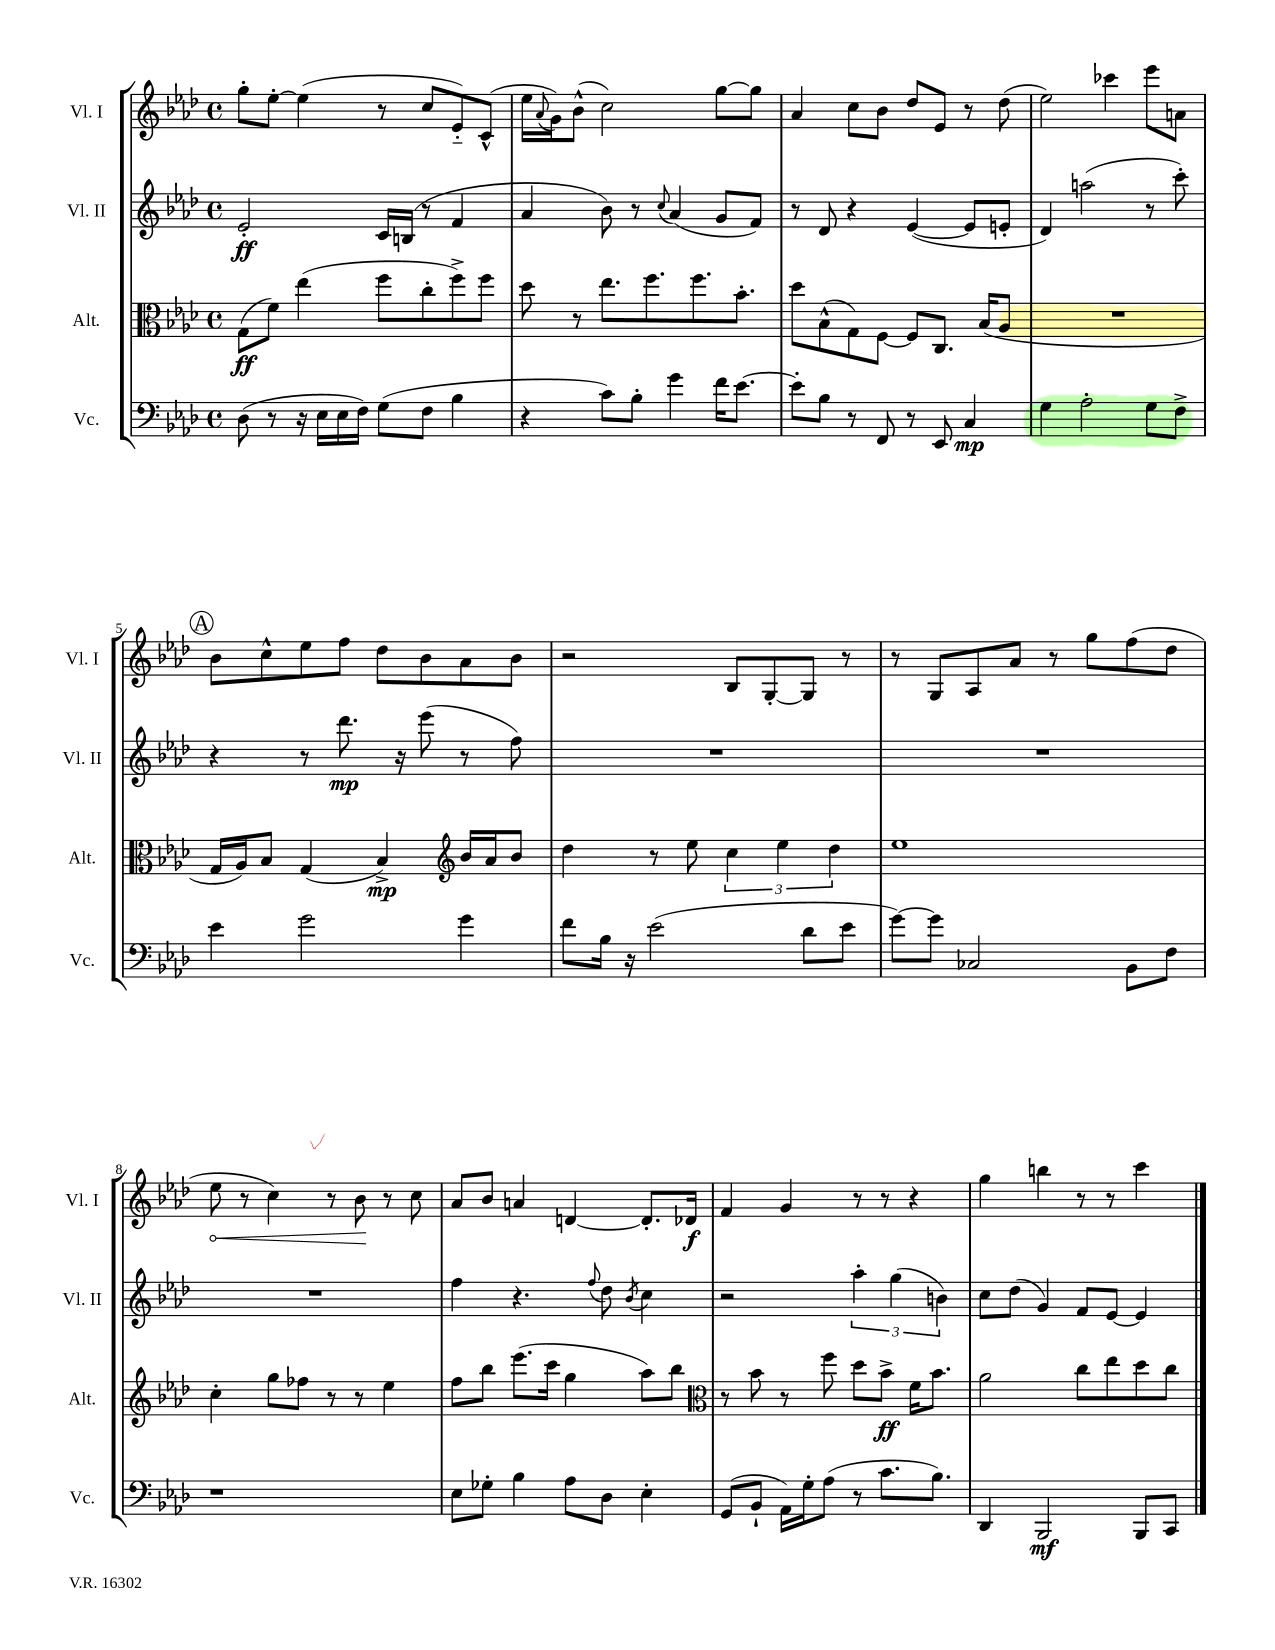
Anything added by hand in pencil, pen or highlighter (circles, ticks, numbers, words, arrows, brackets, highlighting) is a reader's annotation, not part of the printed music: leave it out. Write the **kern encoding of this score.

**kern	**kern	**kern	**kern
*staff4	*staff3	*staff2	*staff1
*clefF4	*clefC3	*clefG2	*clefG2
*k[b-e-a-d-]	*k[b-e-a-d-]	*k[b-e-a-d-]	*k[b-e-a-d-]
*M4/4	*M4/4	*M4/4	*M4/4
*met(c)	*met(c)	*met(c)	*met(c)
(8D-	(8G	2e-'	8gg'
8r	8f)	.	[8ee-'
16r	(4ee-	.	(4ee-]
16E-	.	.	.
16E-	.	.	.
16F)	.	.	.
(8G	8ff	16c	8r
.	.	(16B	.
8F	8cc'	8r	8cc
4B-	8ff^)	4f	8e-'~)
.	8ff	.	(8c^^
=	=	=	=
4r	8dd-	4a-	16ee-
.	.	.	8qqa-
.	.	.	16g)
.	8r	.	(8b-^^
8c)	8.ee-	8b-)	2cc)
8B-'	.	8r	.
.	8.ff	.	.
.	.	8qqcc	.
4g	.	(4a-	.
.	8.ff	.	.
16f	.	8g	[8gg
[8.e-	8.b-'	.	.
.	.	8f)	8gg]
=	=	=	=
8e-']	8dd-	8r	4a-
8B-	(8B-^^	8d-	.
8r	8G)	4r	8cc
8FF	[8F	.	8b-
8r	8F]	([4e-	8dd-
8EE-	8.C	.	8e-
4C	.	8e-]	8r
.	(16B-	.	.
.	8A-	8e'	(8dd-
=	=	=	=
4G	1r	4d-)	2ee-)
2A-'	.	(2aa	.
.	.	.	4ccc-
8G	.	8r	8eee-
8F^	.	8ccc')	8a
=	=	=	=
4e-	16G	4r	8b-
.	16A-)	.	.
.	8B-	.	8cc^^
2g	(4G	8r	8ee-
.	.	8.ddd-	8ff
.	4B-^)	.	8dd-
.	.	16r	.
.	.	(8eee-	8b-
*	*clefG2	*	*
4g	16b-	8r	8a-
.	16a-	.	.
.	8b-	8ff)	8b-
=	=	=	=
8f	4dd-	1r	2r
16B-	.	.	.
16r	.	.	.
(2e-	8r	.	.
.	8ee-	.	.
.	6cc	.	8B-
.	.	.	[8G'
.	6ee-	.	.
8d-	.	.	8G]
.	6dd-	.	.
8e-	.	.	8r
=	=	=	=
[8g)	1ee-	1r	8r
8g]	.	.	8G
2C-	.	.	8A-
.	.	.	8a-
.	.	.	8r
.	.	.	8gg
8BB-	.	.	(8ff
8F	.	.	8dd-
=	=	=	=
1r	4cc'	1r	8ee-
.	.	.	8r
.	8gg	.	4cc)
.	8ff-	.	.
.	8r	.	8r
.	8r	.	8b-
.	4ee-	.	8r
.	.	.	8cc
=	=	=	=
8E-	8ff	4ff	8a-
8G-'	8bb-	.	8b-
4B-	(8.eee-	4.r	4a
.	16ccc	.	.
8A-	4gg	.	[4d
.	.	8qqff	.
8D-	.	8dd-	.
.	.	8qb-	.
4E-'	8aa-)	4cc	8.d']
.	8bb-	.	.
.	.	.	16d-
=	=	=	=
*	*clefC3	*	*
(8GG	8r	2r	4f
8BB-`	8b-	.	.
16AA-)	8r	.	4g
16G'	.	.	.
(8A-	8ff	.	.
8r	8dd-	6aa-'	8r
8.c	8b-^	.	8r
.	.	(6gg	.
.	16f	.	4r
8.B-)	8.b-	.	.
.	.	6b)	.
=	=	=	=
4DD-	2a-	8cc	4gg
.	.	(8dd-	.
2BBB-	.	4g)	4bb
.	8cc	8f	8r
.	8ee-	[8e-	8r
8BBB-	8dd-	4e-]	4ccc
8CC	8cc	.	.
==	==	==	==
*-	*-	*-	*-
